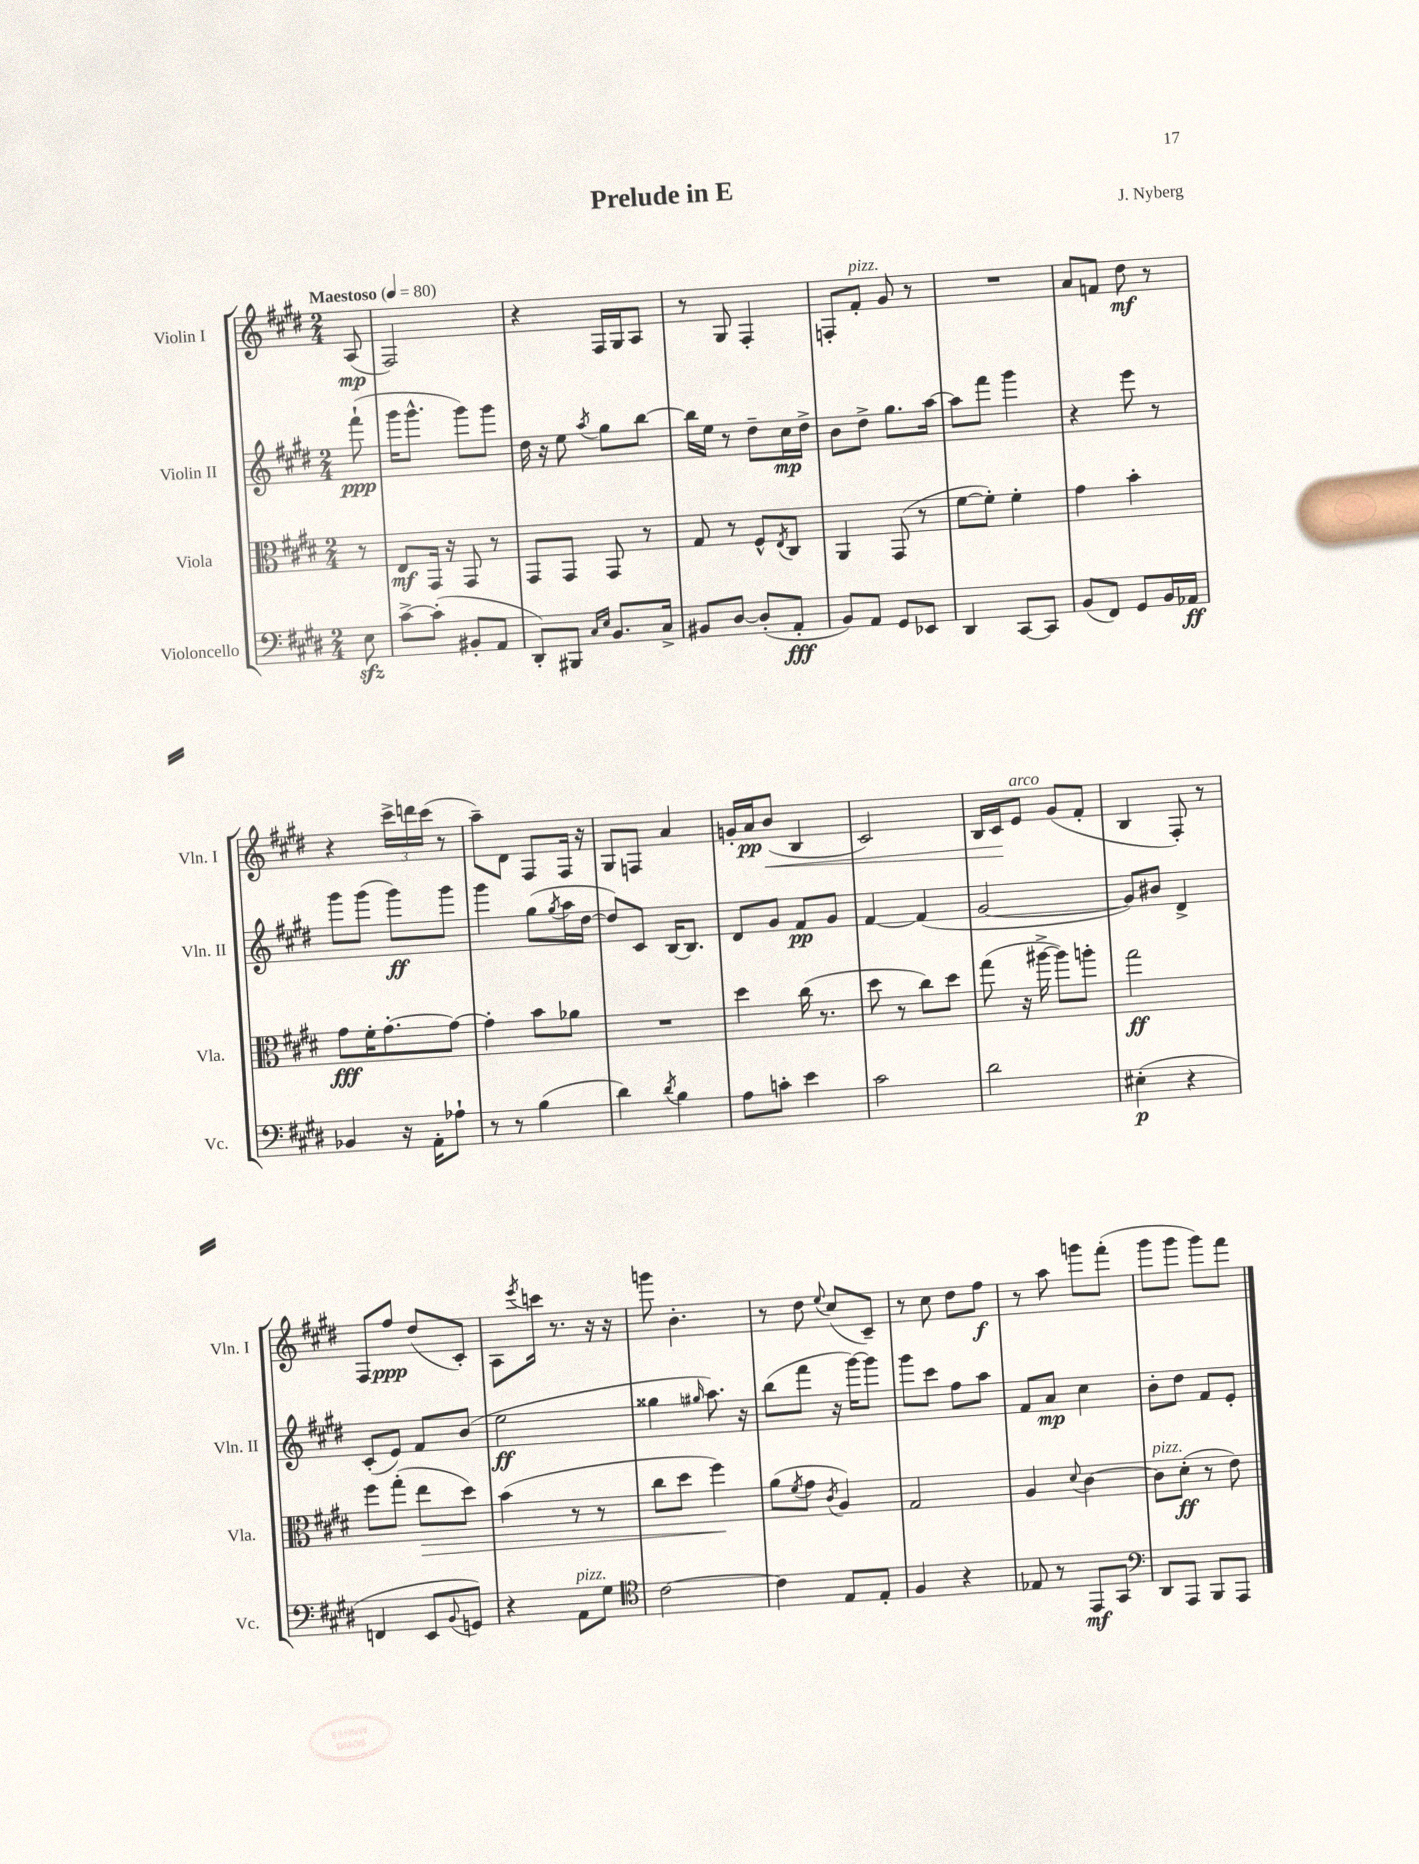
\header { title = "Prelude in E" composer = "J. Nyberg" }
<<
\new StaffGroup <<
\new Staff = "s0" \with { instrumentName = "Violin I" shortInstrumentName = "Vln. I" } {
    \clef treble \key e \major \numericTimeSignature \time 2/4 \partial 8 \tempo "Maestoso" 4 = 80
    a8\mp( |
    fis2) |
    r4 fis16 gis16 a8 |
    r8 gis8 fis4-. |
    f8-. fis'8-.^\markup { \italic "pizz." } gis'8 r8 |
    R2 |
    a'8 f'8 dis''8\mf r8 |
    r4 \tuplet 3/2 { cis'''16-> d'''16 cis'''16( } r8 |
    a''8--) dis'8 fis8 fis16 r16 |
    gis8 f8 a'4 |
    g'16-. a'16\pp b'8\<( b4 |
    cis'2) |
    b16 cis'16\! e'8^\markup { \italic "arco" } gis'8( fis'8-. |
    b4 fis8-.) r8 |
    fis8 fis''8\ppp dis''8( cis'8-.) |
    a8 \acciaccatura { e'''8 } c'''16 r8. r16 r16 |
    g'''8 b'4.-. |
    r8 dis''8 \appoggiatura { e''8 } cis''8( cis'8--) |
    r8 cis''8 dis''8 fis''8\f |
    r8 a''8 g'''8 fis'''8-.( |
    gis'''8 gis'''8 gis'''8) fis'''8 \bar "|." |
}
\new Staff = "s1" \with { instrumentName = "Violin II" shortInstrumentName = "Vln. II" } {
    \clef treble \key e \major \numericTimeSignature \time 2/4 \partial 8
    fis'''8-!\ppp( |
    gis'''16 gis'''8.-^ gis'''8) gis'''8 |
    dis''16 r16 e''8 \acciaccatura { a''8 } gis''8 b''8~ |
    b''16 e''16 r8 dis''8-- cis''16\mp dis''16-> |
    b'8 dis''8-> gis''8. a''16~ |
    a''8 fis'''8 gis'''4 |
    r4 e'''8 r8 |
    gis'''8 gis'''8( gis'''8\ff) gis'''8 |
    gis'''4 gis''8( \acciaccatura { gis''8 } a''16 dis''16~ |
    dis''8) cis'8 b16~ b8. |
    dis'8 gis'8 fis'8\pp gis'8 |
    fis'4~ fis'4( |
    gis'2~ |
    gis'8) bis'8 dis'4-> |
    cis'8-.( e'8) fis'8 b'8( |
    e''2\ff |
    gisis''4 \grace { gis''16 } a''8.) r16 |
    b''8( fis'''8 r16 gis'''16~) gis'''8 |
    gis'''8 cis'''8 fis''8 a''8 |
    fis'8 a'8\mp cis''4 |
    b'8-. dis''8 fis'8 e'8-. \bar "|." |
}
\new Staff = "s2" \with { instrumentName = "Viola" shortInstrumentName = "Vla." } {
    \clef alto \key e \major \numericTimeSignature \time 2/4 \partial 8
    r8 |
    e8\mf gis,16 r16 gis,8 r8 |
    gis,8 gis,8 gis,8 r8 |
    gis8 r8 fis8-^ \acciaccatura { e8 } cis8 |
    a,4 gis,8( r8 |
    fis'8~ fis'8-.) fis'4-. |
    gis'4 b'4-. |
    gis'8\fff fis'16-. gis'8.~-. gis'8~ |
    gis'4-. b'8 aes'8 |
    R2 |
    dis''4 cis''16( r8. |
    dis''8 r8 cis''8) dis''8 |
    gis''8( r16 ais''16~-> ais''8) a''8-. |
    gis''2\ff |
    fis''8 gis''8-.( e''8\> dis''8) |
    b'4( r8 r8 |
    cis''8 dis''8 fis''4\!) |
    a'8( \acciaccatura { fis'8 } gis'8 \acciaccatura { cis'8 } a4) |
    gis2 |
    a4 \appoggiatura { dis'8 } cis'4~ |
    cis'8^\markup { \italic "pizz." } dis'8-.\ff( r8 e'8) \bar "|." |
}
\new Staff = "s3" \with { instrumentName = "Violoncello" shortInstrumentName = "Vc." } {
    \clef bass \key e \major \numericTimeSignature \time 2/4 \partial 8
    e8\sfz |
    cis'8~-> cis'8-.( bis,8-. a,8 |
    dis,8-.) bis,,8 \grace { cis16 e16 } b,8. cis16-> |
    bis,8 dis8~ dis8-.( a,8-.\fff |
    b,8) a,8 gis,8 ees,8 |
    dis,4 cis,8~ cis,8 |
    b,8( fis,8) gis,8 b,16 aes,16\ff |
    bes,4 r16 a,16-. aes8-! |
    r8 r8 b4( |
    dis'4) \acciaccatura { dis'8 } b4 |
    a8 c'8-. e'4 |
    cis'2 |
    dis'2 |
    eis4-.\p( r4 |
    f,4 e,8 \appoggiatura { b,8 } g,8) |
    r4 a,8^\markup { \italic "pizz." } gis8 |
    \clef tenor cis'2~ |
    cis'4 e8 e8-. |
    fis4 r4 |
    ees8 r8 e,8\mf gis,8 |
    \clef bass dis,8 a,,8 b,,8 a,,8 \bar "|." |
}
>>
>>
\layout { \context { \Score \remove "Bar_number_engraver" } }
